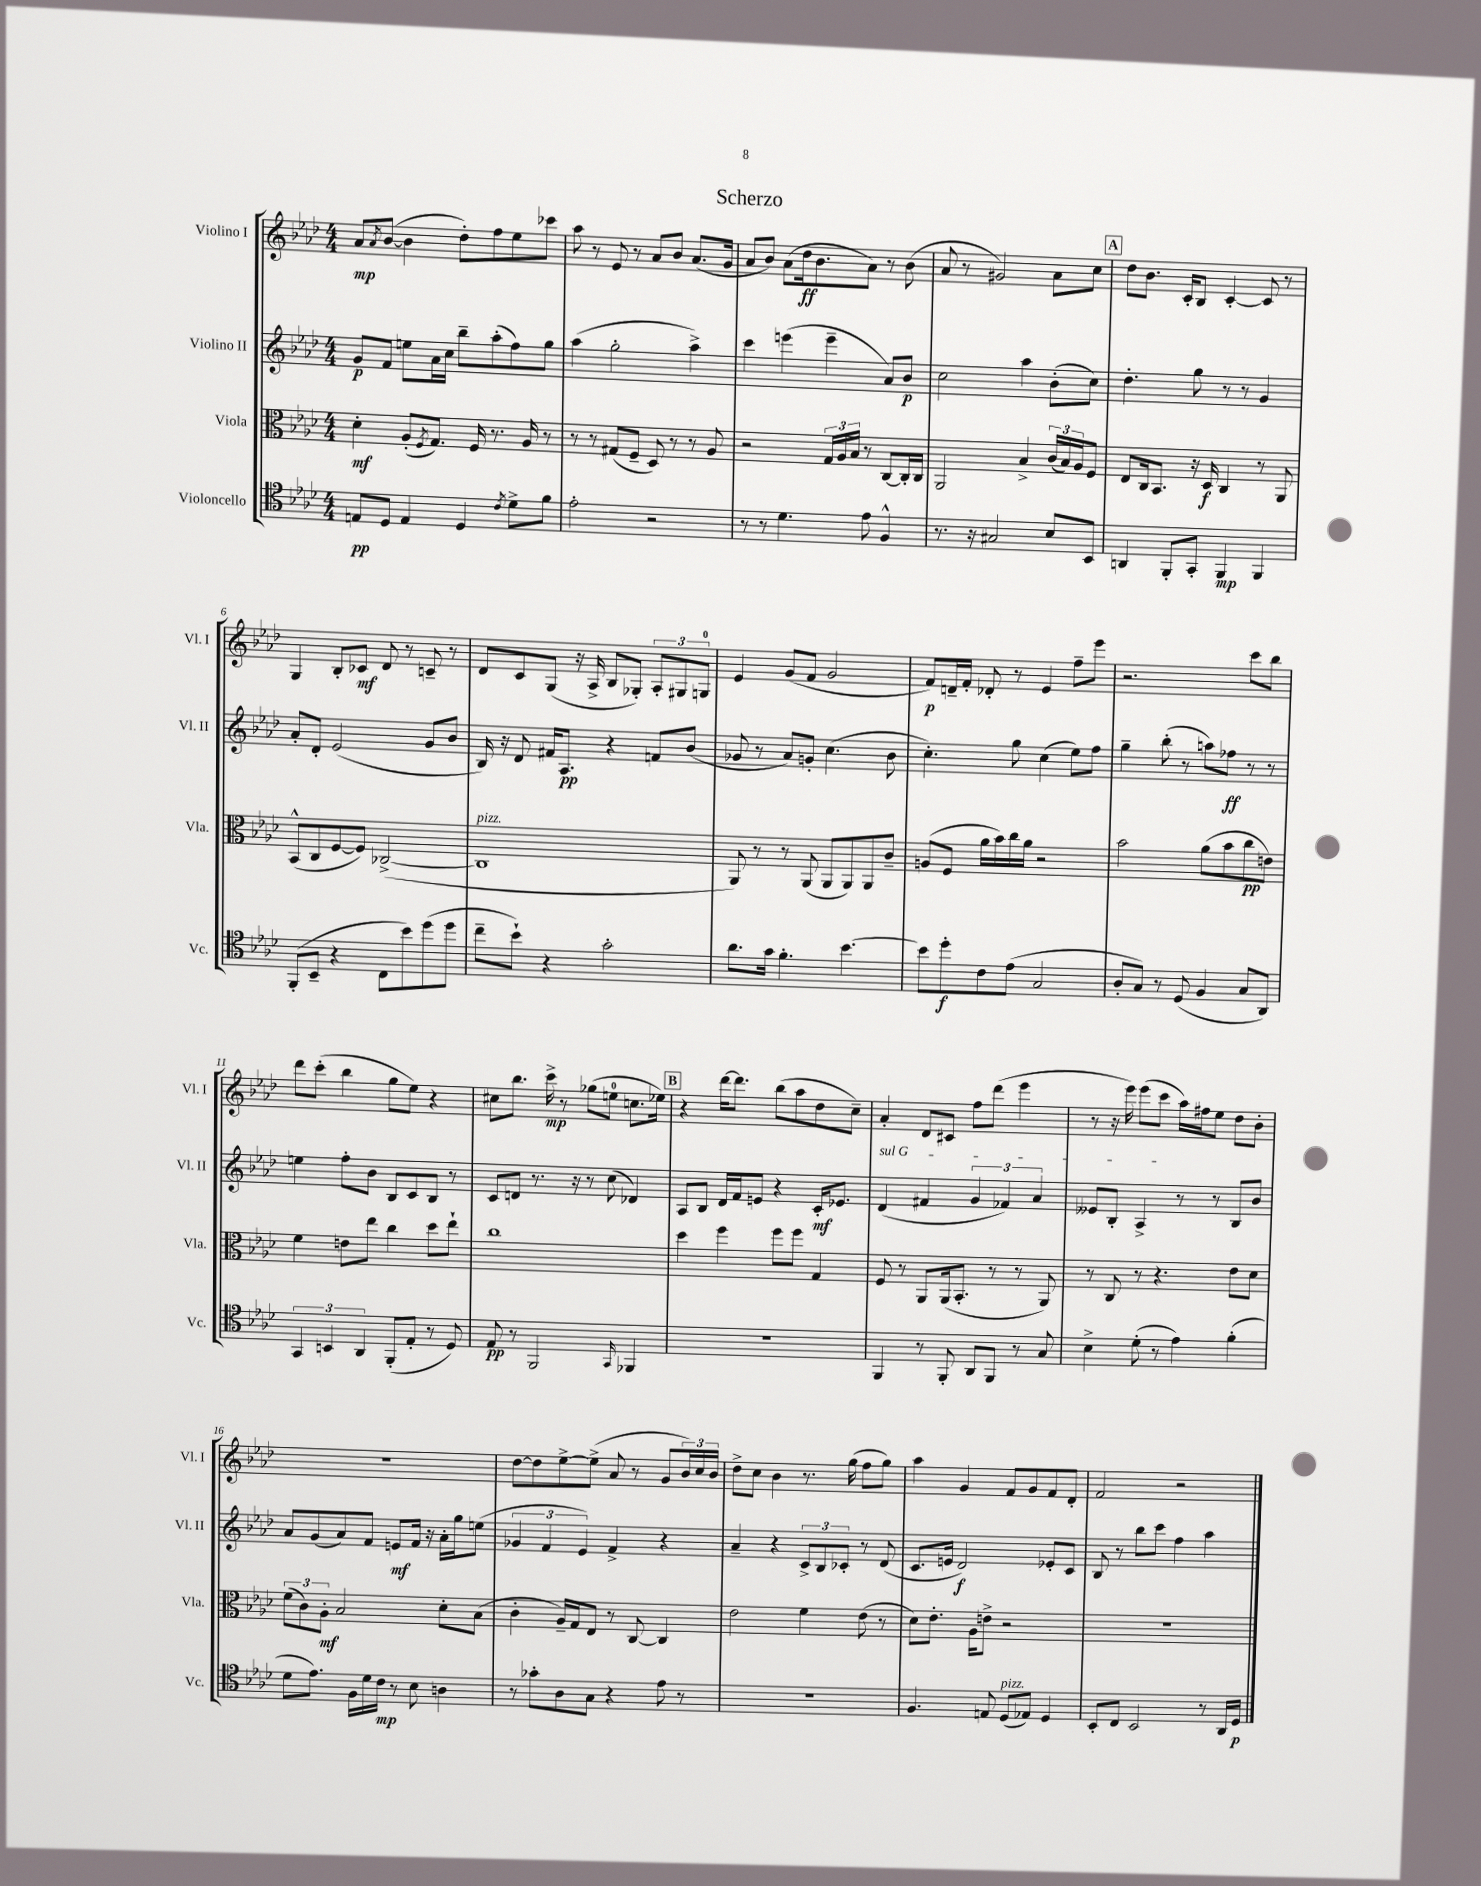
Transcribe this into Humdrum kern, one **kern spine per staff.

**kern	**kern	**kern	**kern
*staff4	*staff3	*staff2	*staff1
*clefC4	*clefC3	*clefG2	*clefG2
*k[b-e-a-d-]	*k[b-e-a-d-]	*k[b-e-a-d-]	*k[b-e-a-d-]
*M4/4	*M4/4	*M4/4	*M4/4
8E	4d-'	8g	8a-
.	.	.	8qa-
8D-	.	8f	([8b-
4E	(8A-'	8ee	4b-]
.	8qF	.	.
.	8.G)	16a-	.
.	.	16cc	.
4D-	.	8bb-~	8dd-')
.	16F	.	.
.	8.r	(8aa-'	8ff
8qc	.	.	.
8d-^	.	8ff)	8ee-
.	16A-	.	.
8f	8r	8gg	8ccc-
=	=	=	=
2e-'	8r	(4aa-	8aa-
.	8r	.	8r
.	(8G#	2gg'	8e-
.	8F~	.	8r
2r	8D-)	.	8a-
.	8r	.	8b-
.	8r	4aa-^)	(8.a-
.	8A-	.	.
.	.	.	16g
=	=	=	=
8r	2r	4ccc	8a-
8r	.	.	8b-)
4.d-	.	(4eee	(8a-
.	.	.	16dd-
.	.	.	8.b-
.	24G	4eee~	.
.	24A-	.	.
.	24B-	.	.
8e-	8r	.	8a-)
4F^^	[8C	8a-)	8r
.	16C']	8b-	(8b-
.	16C	.	.
=	=	=	=
8.r	2AA-	2cc	8a-
.	.	.	8r
16r	.	.	.
2G#	.	.	2g#)
.	4B-^	4aa-	.
8B-	(24c	(8b-'	8a-
.	24B-)	.	.
.	24A-	.	.
8BB-	8F	8cc)	8cc
=	=	=	=
4AA	8E-	4.dd-'	8dd-
.	16C	.	8.b-
.	8.BB-	.	.
8FF'	.	.	.
.	.	.	16c'
8GG'	16r	8gg	8B-
.	16D-	.	.
4FF	4C	8r	[4c'
.	.	8r	.
4FF	8r	4g	8c]
.	8AA-	.	8r
=	=	=	=
(8FF'	(8BB-^^	8a-'	4G
8BB-~	8C	8d-'	.
4r	[8F	(2e-	8B-'
.	8F])	.	8c-
8C	([2C-^	.	8d-
8b-)	.	.	8r
(8dd-	.	8g	8c~
8dd-	.	8b-	8r
=	=	=	=
8cc~	1C-]	16B-)	8d-
.	.	16r	.
8b-`)	.	8d-	8c
4r	.	16f#	(8G
.	.	8.A-	.
.	.	.	16r
.	.	.	16A-^
2g'	.	4r	8B-
.	.	.	8G-')
.	.	8f	12A-'
.	.	.	12G#
.	.	(8b-	.
.	.	.	12G
=	=	=	=
8.a-	8AA-)	8g-	4e-
.	8r	8r	.
16g	.	.	.
4.f'	8r	8a-)	(8g
.	(8AA-	8g'	8f
.	8AA-	(4.cc	2g
[4.b-	8AA-)	.	.
.	8AA-	.	.
.	8c~	8b-	.
=	=	=	=
8b-]	(8A	4.cc')	8f)
8dd-'	8F	.	16d~
.	.	.	16f'
8c	16a-	.	8d-'
.	16b-)	.	.
(8e-	16cc	8gg	8r
.	16a-	.	.
2G	2r	(4cc	4e-
.	.	8ee-)	8ff~
.	.	8ff	8eee-
=	=	=	=
8A-'	2b-	4gg~	2.r
8G)	.	.	.
8r	.	(8bb-'	.
(8D-	.	8r	.
4F	(8a-	8aa)	.
.	8b-	8ff-	.
8G	8cc	8r	8ccc
8AA-)	8e)	8r	8bb-
=	=	=	=
6GG	4f	4ee	8ddd-
.	.	.	(8ccc'
6BB	.	.	.
.	8e	8ff'	4bb-
6AA-	.	.	.
.	8ee-	8b-	.
(8FF'	4cc	8B-	8gg
8E-'	.	8c	8ee-)
8r	8dd-	8B-	4r
8D-)	8ee-`	8r	.
=	=	=	=
8E-	1cc	8c	8cc#
8r	.	8d	8.bb-
2FF	.	8.r	.
.	.	.	16ccc^
.	.	.	8r
.	.	16r	.
.	.	8r	(8gg-
.	.	(8cc	8ee
16qqGG	.	.	.
4FF-	.	4d-)	8.cc
.	.	.	16ee-)
=	=	=	=
1r	4dd-	8A-	4r
.	.	8B-	.
.	4ff	16d-	[16ddd-
.	.	16f	8.ddd-]
.	.	8e	.
.	8ff	4r	(8bb-
.	8ff	.	8aa-
.	4G	16c'	8dd-
.	.	8.e-	.
.	.	.	8cc~)
=	=	=	=
4FF	8F	(4d-	4a-'
.	8r	.	.
8r	8AA-	4f#	8d-
8FF'	(16AA-	.	8c#
.	8.BB-'	.	.
8AA-	.	6g	8ff
8FF	8r	.	(8ddd-
.	.	6f-)	.
8r	8r	.	4eee-
.	.	6a-	.
8G	8AA-)	.	.
=	=	=	=
4B-^	8r	8e--	8r
.	8C	8B-'	16r
.	.	.	16eee-)
(8d-'	8r	4A-^	(8eee-
8r	4.r	.	8ccc
4e-)	.	8r	16aa-)
.	.	.	16ff#
.	.	8r	8ee-
(4f'	8e-	8B-	8dd-
.	8d-	8b-	8b-'
=	=	=	=
8d-	(12f	8a-	1r
.	12c)	.	.
8.e-)	.	(8g	.
.	12A-'	.	.
.	2B-	8a-)	.
16F	.	.	.
16d-	.	8f	.
16c	.	.	.
8r	.	8e	.
8B-	.	16f	.
.	.	16r	.
4A	8d-'	16a-'	.
.	.	16gg	.
.	(8B-	(8ee	.
=	=	=	=
8r	4c'	6g-	[8dd-
8g-'	.	.	8dd-]
.	.	6f	.
8A-	16A-~)	.	[8ee-^
.	16G	.	.
.	.	6e-)	.
8G	8E-	.	(8ee-^]
4r	8r	4f^	8a-
.	[8C	.	8r
8e-	4C]	4r	8g
8r	.	.	24b-)
.	.	.	24cc
.	.	.	24b-
=	=	=	=
1r	2e-	4a-~	8dd-^
.	.	.	8cc
.	.	4r	4b-
.	4f	12c^	8.r
.	.	12B-	.
.	.	12c-'	.
.	.	.	(16gg
.	(8e-	8r	8ff
.	8r	(8d-	8gg)
=	=	=	=
4.F	8d-)	8.c	4aa-
.	8.e-'	.	.
.	.	16e	.
.	.	2d-)	4g
.	16A-	.	.
8E	8e^	.	.
(8D-	2r	.	8f
8E-)	.	.	8g
4D-	.	8e-'	8f
.	.	8c	8d-'
=	=	=	=
8BB-'	1r	8B-	2f
8C	.	8r	.
2BB-	.	8bb-	.
.	.	8ccc	.
.	.	4ff	2r
8r	.	4aa-	.
16AA-	.	.	.
16D-	.	.	.
==	==	==	==
*-	*-	*-	*-
